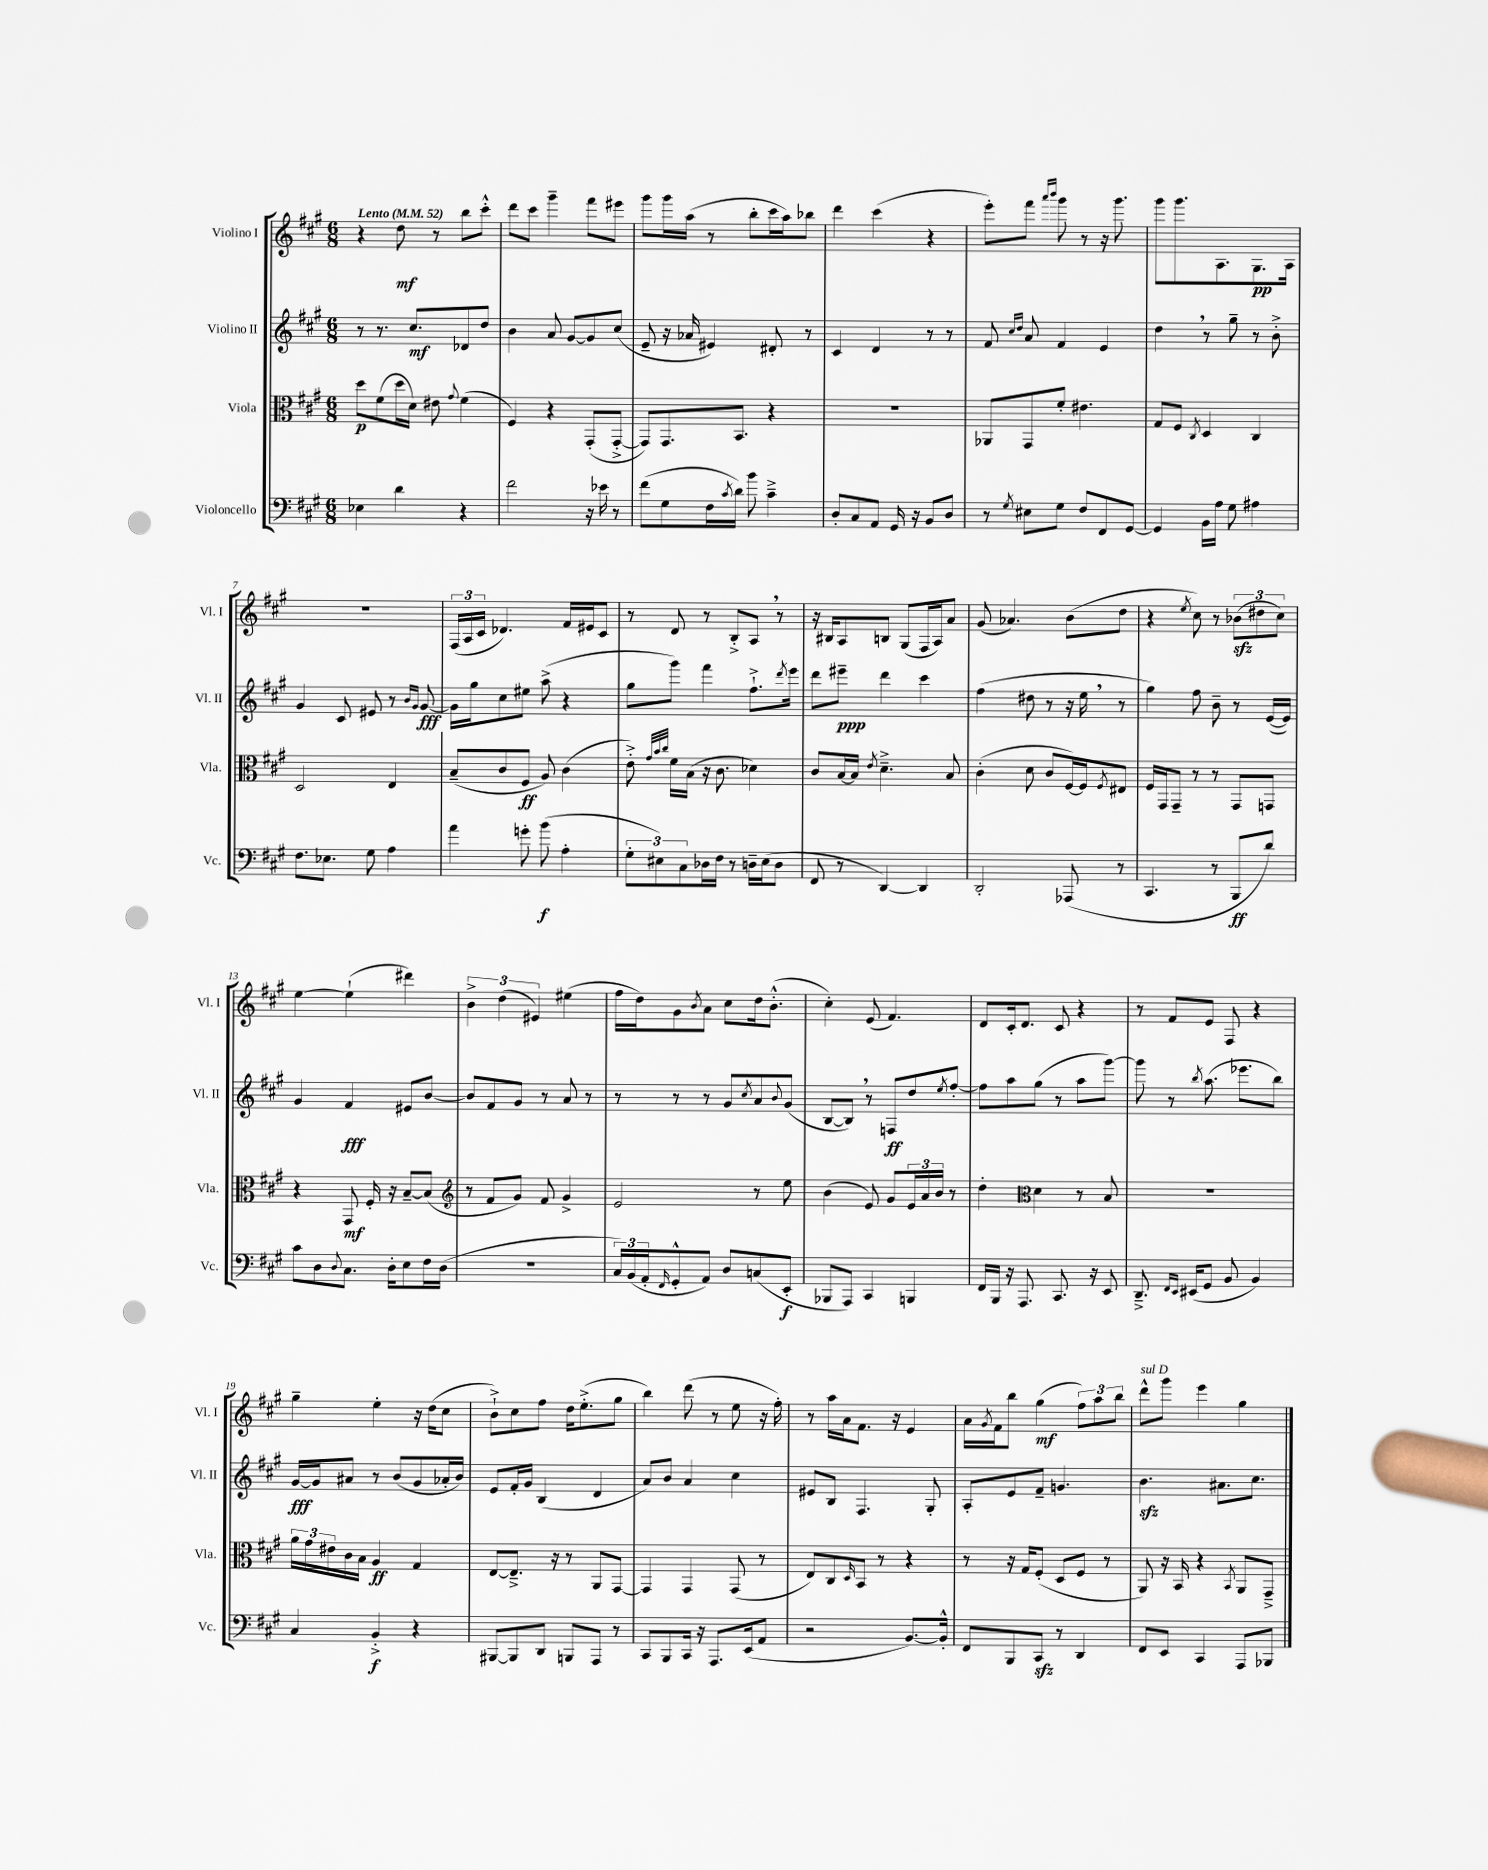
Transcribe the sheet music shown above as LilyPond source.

<<
\new StaffGroup <<
\new Staff = "s0" \with { instrumentName = "Violino I" shortInstrumentName = "Vl. I" } {
    \clef treble \key a \major \numericTimeSignature \time 6/8 \tempo "Lento" 4 = 52
    r4 d''8\mf r8 b''8 cis'''8-.-^ |
    d'''8 cis'''8 gis'''4-- fis'''8 eis'''8 |
    gis'''8 gis'''16 a''16( r8 b''8-. cis'''16 a''16) bes''8 |
    d'''4 cis'''4( r4 |
    e'''8-.) fis'''8 \grace { a'''16 b'''16 } gis'''8 r8 r16 gis'''8. |
    gis'''8 gis'''8. a8. gis8.\pp a16 |
    R2. |
    \tuplet 3/2 { fis16( a16 cis'16 } des'4.) fis'16 eis'16 cis'8 |
    r8 d'8 r8 b8-.-> a8 \breathe r8 |
    r16 bis16 a8 b8 gis8( fis16 a16) a'8 |
    gis'8( aes'4.) b'8( d''8 |
    r4 \acciaccatura { e''8 } cis''8) r8 \tuplet 3/2 { bes'8\sfz( dis''8 cis''8) } |
    e''4~ e''4-!( dis'''4) |
    \tuplet 3/2 { b'4-> d''4( eis'4) } eis''4( |
    fis''16 d''16) gis'8 \acciaccatura { b'8 } a'8 cis''8 d''16 b'8.-.-^( |
    cis''4-.) e'8( fis'4.) |
    d'8 cis'16-. d'8. cis'8 r4 |
    r8 fis'8 e'8 fis8 r4 |
    gis''4-- e''4-. r16 d''16( cis''8 |
    b'8-!->) cis''8 fis''8 d''16 e''8.-.->( gis''8 |
    b''4) d'''8( r8 e''8 r16 fis''16-.) |
    r8 a''16 a'16 fis'8. r16 e'4 |
    a'16 \acciaccatura { gis'8 } fis'16 b''8 gis''4\mf( \tuplet 3/2 { fis''8) a''8 b''8 } |
    d'''8-^^\markup { \italic "sul D" } gis'''8 e'''4 gis''4 \bar "|." |
}
\new Staff = "s1" \with { instrumentName = "Violino II" shortInstrumentName = "Vl. II" } {
    \clef treble \key a \major \numericTimeSignature \time 6/8
    r8 r8. cis''8.\mf des'8 d''8 |
    b'4 a'8 gis'8~ gis'8 cis''8( |
    e'8-- r16 aes'16 eis'4) dis'8-. r8 |
    cis'4 d'4 r8 r8 |
    fis'8 \grace { cis''16 d''16 } a'8 fis'4 e'4 |
    d''4 \breathe r8 gis''8-- r8 b'8-.-> |
    gis'4 cis'8 eis'8 r8 \grace { b'16 gis'16 } gis'8~\fff |
    gis'16 gis''16 cis''8 eis''8 a''8->( r4 |
    gis''8 gis'''8) fis'''4 fis''8.-!-> \acciaccatura { d'''8 } e'''16 |
    d'''8 eis'''8--\ppp d'''4 cis'''4 |
    fis''4( dis''8 r8 r16 e''16 \breathe r8 |
    gis''4) fis''8 b'8-- r8 e'16~( e'16) |
    gis'4 fis'4\fff eis'8 b'8~ |
    b'8 fis'8 gis'8 r8 a'8 r8 |
    r8 r8 r8 gis'8 \acciaccatura { cis''8 } a'8 \appoggiatura { b'8 } gis'8( |
    b8~ b8) \breathe r8 f8\ff d''8 \acciaccatura { e''8 } fis''8~-. |
    fis''8 a''8 gis''8( r8 a''8 gis'''8~) |
    gis'''8 r8 \acciaccatura { b''8 } a''8.( ees'''8. b''8) |
    gis'16~\fff gis'16 ais'8 r8 b'8( gis'8 aes'16-. b'16) |
    e'8 fis'16-. gis'16 b4( d'4 |
    a'8) b'8 a'4 cis''4 |
    eis'8 b8 fis4. gis8-. |
    a8-. e'8 fis'8-- g'4. |
    b'4.\sfz ais'8. cis''8. \bar "|." |
}
\new Staff = "s2" \with { instrumentName = "Viola" shortInstrumentName = "Vla." } {
    \clef alto \key a \major \numericTimeSignature \time 6/8
    d''8\p fis'8( d''16 d'16) eis'8 \appoggiatura { gis'8 } fis'4( |
    fis4) r4 gis,8-.( gis,8~-.-> |
    gis,8) gis,8. b,8. r4 |
    R2. |
    aes,8 gis,8 fis'8-. eis'4. |
    gis8 fis8 \acciaccatura { cis8 } d4 cis4 |
    d2 e4 |
    b8--( cis'8 fis8\ff a8) cis'4( |
    e'8-.->) \grace { gis'32 b'32 cis''32 } fis'16 b16( r16 cis'8. des'4) |
    cis'8 b16~ b16 \acciaccatura { e'8 } d'4.---> b8 |
    cis'4-.( d'8 cis'8 fis16~) fis16 \acciaccatura { fis8 } eis8 |
    fis16 gis,16 gis,8-- r8 r8 gis,8 g,8 |
    r4 gis,8\mf fis16-. r16 b8~-- b8( |
    \clef treble r8 fis'8 gis'8) fis'8 gis'4-> |
    e'2 r8 e''8 |
    b'4( e'8) gis'8 \tuplet 3/2 { e'16 a'16 b'16 } r8 |
    d''4-. \clef alto d'4 r8 b8 |
    R2. |
    \tuplet 3/2 { a'16 gis'16 eis'16 } cis'16 b16 a4\ff gis4 |
    e8~ e8.---> r16 r8 a,8 gis,8~ |
    gis,4 gis,4 gis,8( r8 |
    e8) cis8 \grace { d16 } b,8 r8 r4 |
    r8 r16 gis16 fis8-.( d8 fis8 r8 |
    a,8) r16 b,16 r4 \acciaccatura { b,8 } a,8 gis,8---> \bar "|." |
}
\new Staff = "s3" \with { instrumentName = "Violoncello" shortInstrumentName = "Vc." } {
    \clef bass \key a \major \numericTimeSignature \time 6/8
    ees4 d'4 r4 |
    fis'2 r16 ees'16 r8 |
    fis'8( gis8 fis16 \acciaccatura { cis'8 } d'16) b'8 cis'4---> |
    d8-. cis8 a,8 gis,16 r16 b,8 d8 |
    r8 \acciaccatura { gis8 } eis8 gis8 fis8 fis,8 gis,8~ |
    gis,4 b,16 a16 gis8 ais4 |
    fis8. ees8. gis8 a4 |
    a'4 g'8-. b'8\f( a4-. |
    \tuplet 3/2 { gis8-. eis8) cis8 } des16 fis16 r8 d16-- eis16( d8 |
    fis,8 r8 d,4~) d,4 |
    d,2-. aes,,8( r8 |
    cis,4. r8 b,,8\ff d'8) |
    cis'8 d8 \appoggiatura { d8 } cis8. d16-. e8 fis16 d16( |
    R2. |
    \tuplet 3/2 { cis16) b,16( a,16-. } \grace { fis,16 } gis,8-.-^ a,8) d8 c8( e,8-.\f |
    bes,,8 a,,8) cis,4 b,,4 |
    fis,16 b,,16 r16 a,,8. cis,8. r16 e,8 |
    d,8.---> \grace { fis,16 e,16 } eis,16( gis,8 b,8 b,4) |
    cis4 b,4-.->\f r4 |
    bis,,8~ bis,,8 d,8 b,,8 a,,8 r8 |
    cis,8 b,,8 cis,16 r16 a,,8. e,16( a,8 |
    r2 b,8.~) b,16-.-^ |
    fis,8 b,,8 cis,8\sfz r8 d,4 |
    fis,8 e,8 cis,4 a,,8 bes,,8 \bar "|." |
}
>>
>>
